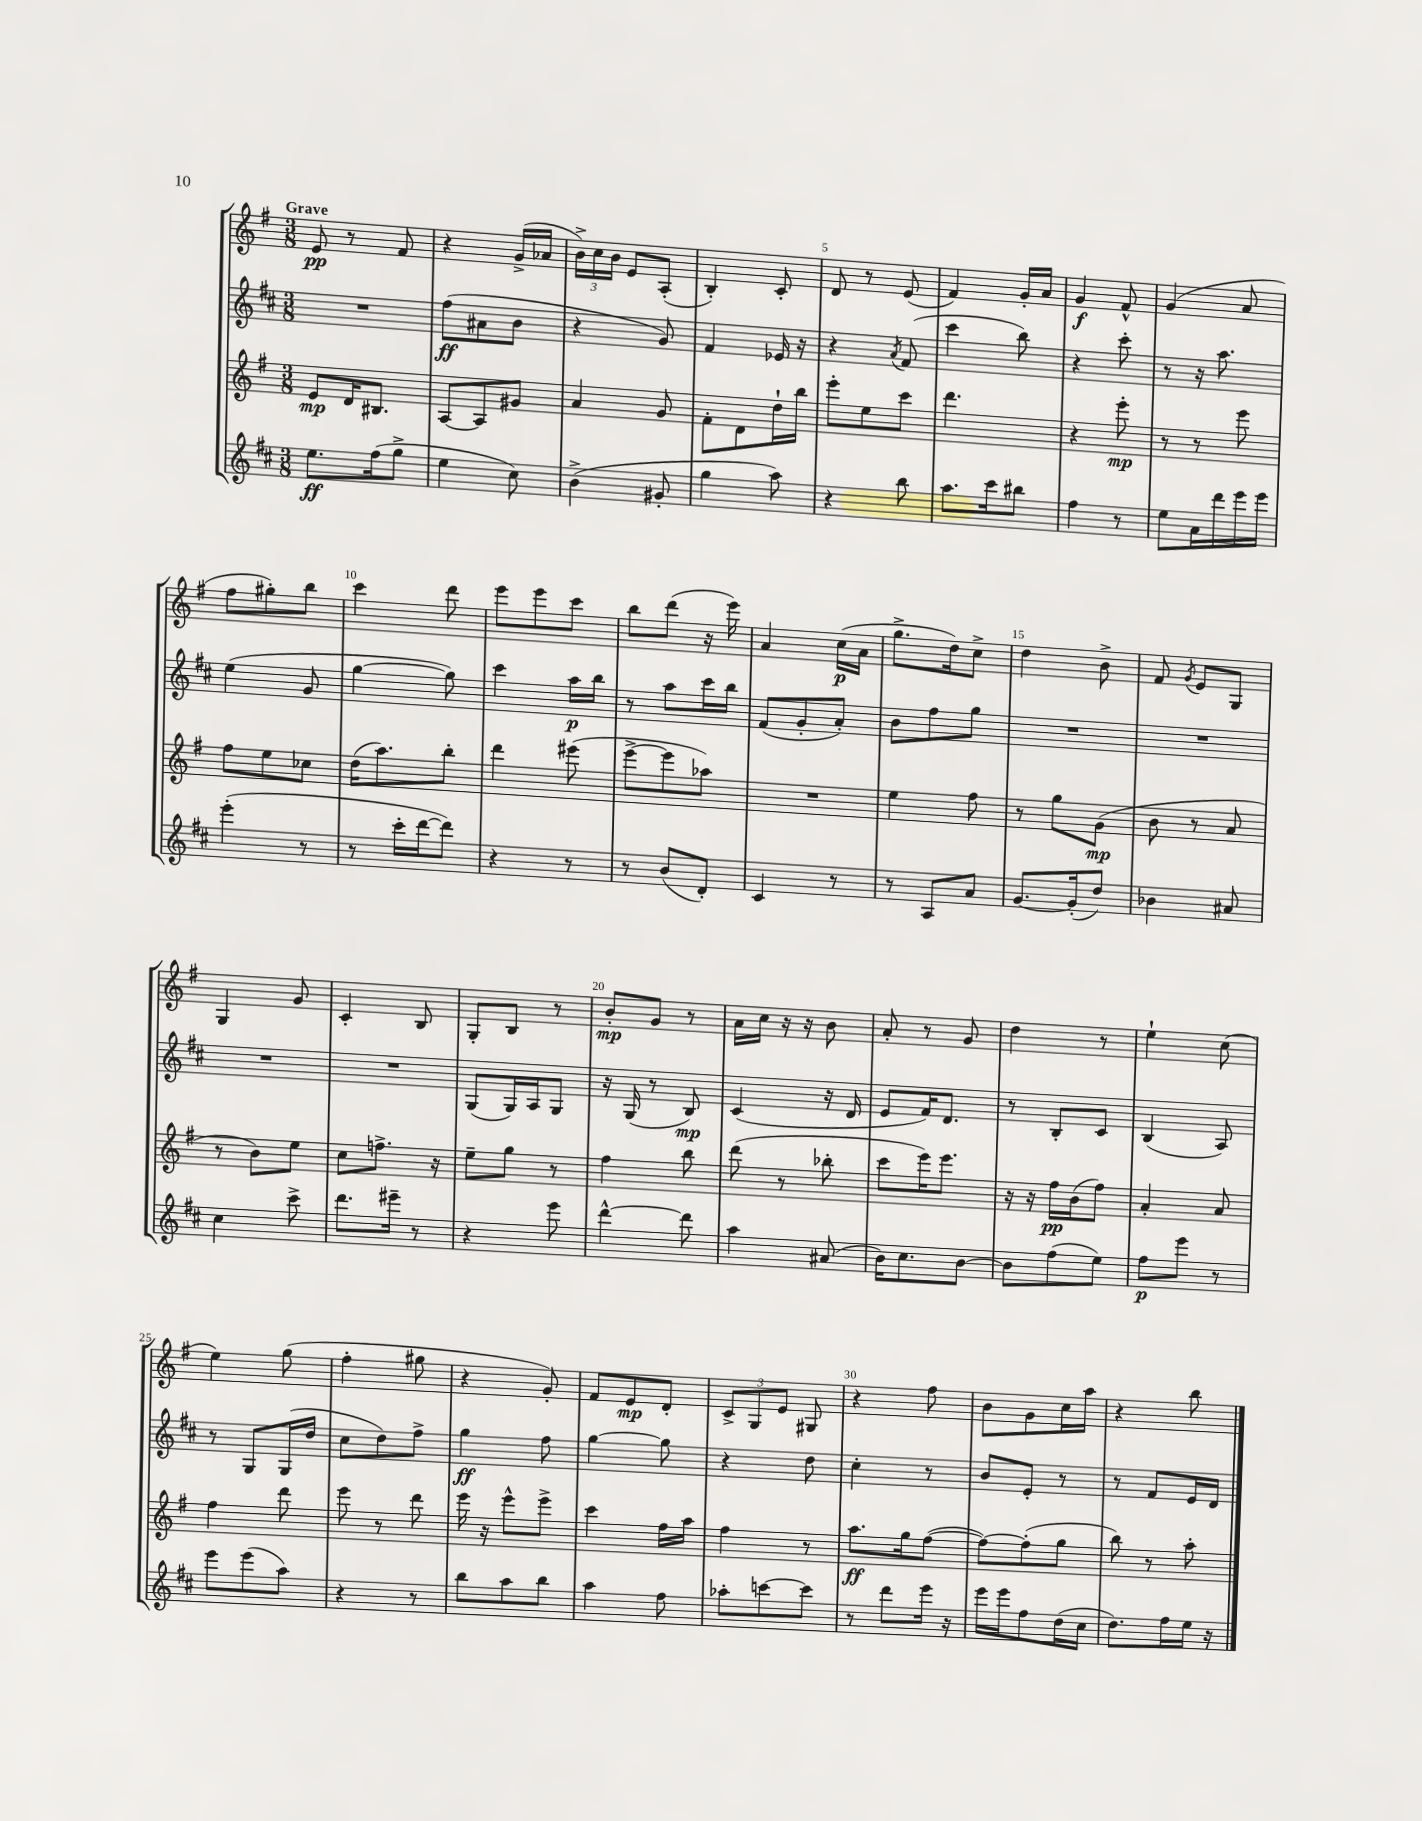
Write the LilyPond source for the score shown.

<<
\new StaffGroup <<
\new Staff = "s0" {
    \clef treble \key g \major \numericTimeSignature \time 3/8 \tempo "Grave"
    \autoBeamOff e'8\pp r8 fis'8 |
    r4 g'16[->( aes'16] |
    \tuplet 3/2 { b'16[->) c''16 b'16] } e'8[ a8]-.( |
    b4-.) c'8-. |
    d'8 r8 e'8( |
    fis'4) g'16[-. a'16] |
    g'4\f fis'8-^ |
    g'4( a'8 |
    fis''8[ gis''8-.) b''8] |
    c'''4 d'''8 |
    e'''8[ e'''8 c'''8] |
    b''8[ d'''8]( r16 e'''16) |
    a'4 c''16[\p( a'16] |
    g''8.[-> d''16) c''8]-> |
    d''4 b'8-> |
    fis'8 \acciaccatura { g'8 } e'8[ g8] |
    g4 g'8 |
    c'4-. b8 |
    g8[-. b8] r8 |
    b'8[-.\mp g'8] r8 |
    a'16[ c''16] r16 r16 b'8 |
    a'8-. r8 g'8 |
    d''4 r8 |
    e''4-! c''8( |
    e''4) g''8( |
    fis''4-. gis''8 |
    r4 g'8-.) |
    fis'8[ e'8\mp d'8]-. |
    \tuplet 3/2 { c'8[-> g8 e'8] } gis8 |
    r4 fis''8 |
    b'8[ g'8 c''16 a''16] |
    r4 b''8 \bar "|." |
}
\new Staff = "s1" {
    \clef treble \key d \major \numericTimeSignature \time 3/8
    \autoBeamOff R4. |
    fis''8[\ff( ais'8 b'8] |
    r4 g'8) |
    fis'4 ees'16 r16 |
    r4 \acciaccatura { a'8 } fis'8( |
    cis'''4 b''8) |
    r4 cis'''8-. |
    r8 r16 a''8. |
    e''4( g'8 |
    g''4~ g''8) |
    cis'''4 a''16[\p b''16] |
    r8 a''8[ cis'''16 b''16] |
    fis'8[( g'8-. a'8]-.) |
    b'8[ fis''8 g''8] |
    R4. |
    R4. |
    R4. |
    R4. |
    g8[( g16) a16 g8] |
    r16 g16( r8 b8\mp) |
    cis'4( r16 d'16 |
    e'8[ fis'16) d'8.] |
    r8 b8[-. cis'8] |
    b4( a8) |
    r8 g8[ g16( d''16] |
    cis''8[ d''8) fis''8]-> |
    g''4\ff fis''8 |
    g''4~ g''8 |
    r4 d''8 |
    cis''4-. r8 |
    b'8[ e'8]-. r8 |
    r8 fis'8[ e'16 d'16] \bar "|." |
}
\new Staff = "s2" {
    \clef treble \key g \major \numericTimeSignature \time 3/8
    \autoBeamOff e'8[\mp d'16 bis8.] |
    a8[~ a8 gis'8] |
    a'4 g'8 |
    fis'8[-. d'8 d''16-! b''16] |
    e'''8[-. e''8 c'''8] |
    d'''4. |
    r4 e'''8-.\mp |
    r8 r8 e'''8 |
    fis''8[ e''8 ces''8] |
    d''16[( a''8.) b''8]-. |
    d'''4 eis'''8( |
    e'''8[~-> e'''8 aes''8]) |
    R4. |
    e''4 fis''8 |
    r8 g''8[ g'8]\mp( |
    b'8 r8 a'8 |
    r8 b'8[) e''8] |
    c''8[ f''8.]-> r16 |
    e''8[-- g''8] r8 |
    fis''4 b''8 |
    d'''8( r8 bes''8-. |
    c'''8[ e'''16) e'''8.] |
    r16 r16 fis''16[\pp b'16( fis''8]) |
    a'4-. a'8 |
    fis''4 d'''8 |
    e'''8 r8 d'''8 |
    e'''16 r16 e'''8[-^ e'''8]-> |
    c'''4 fis''16[ a''16] |
    fis''4 r8 |
    a''8.[\ff g''16 fis''8]~( |
    fis''8[~) fis''8-.( g''8] |
    b''8) r8 a''8-. \bar "|." |
}
\new Staff = "s3" {
    \clef treble \key d \major \numericTimeSignature \time 3/8
    \autoBeamOff e''8.[\ff fis''16( g''8]-> |
    e''4 cis''8) |
    b'4->( gis'8-. |
    g''4 a''8) |
    r4 b''8 |
    a''8.[ cis'''16 bis''8] |
    fis''4 r8 |
    e''8[ a'16 d'''16 e'''16 e'''16] |
    e'''4-.( r8 |
    r8 cis'''16[-. d'''16~ d'''8]) |
    r4 r8 |
    r8 b'8[( d'8]-.) |
    cis'4 r8 |
    r8 a8[ a'8] |
    g'8.[~ g'16-.( d''8]) |
    bes'4 ais'8 |
    cis''4 cis'''8-> |
    d'''8.[ eis'''16]-- r8 |
    r4 e'''8 |
    d'''4~-^ d'''8 |
    a''4 ais'8( |
    b'16[) cis''8. b'8]~ |
    b'8[ fis''8( e''8]) |
    fis''8[\p e'''8] r8 |
    e'''8[ e'''8( a''8]) |
    r4 r8 |
    b''8[ a''8 b''8] |
    a''4 fis''8 |
    aes''8[-. c'''8~ c'''8] |
    r8 d'''8[ e'''16] r16 |
    e'''16[ e'''16 fis''8 d''16( cis''16] |
    d''8.[) fis''16 e''16] r16 \bar "|." |
}
>>
>>
\layout { \context { \Score \override BarNumber.break-visibility = ##(#f #t #t) barNumberVisibility = #(every-nth-bar-number-visible 5) } }
